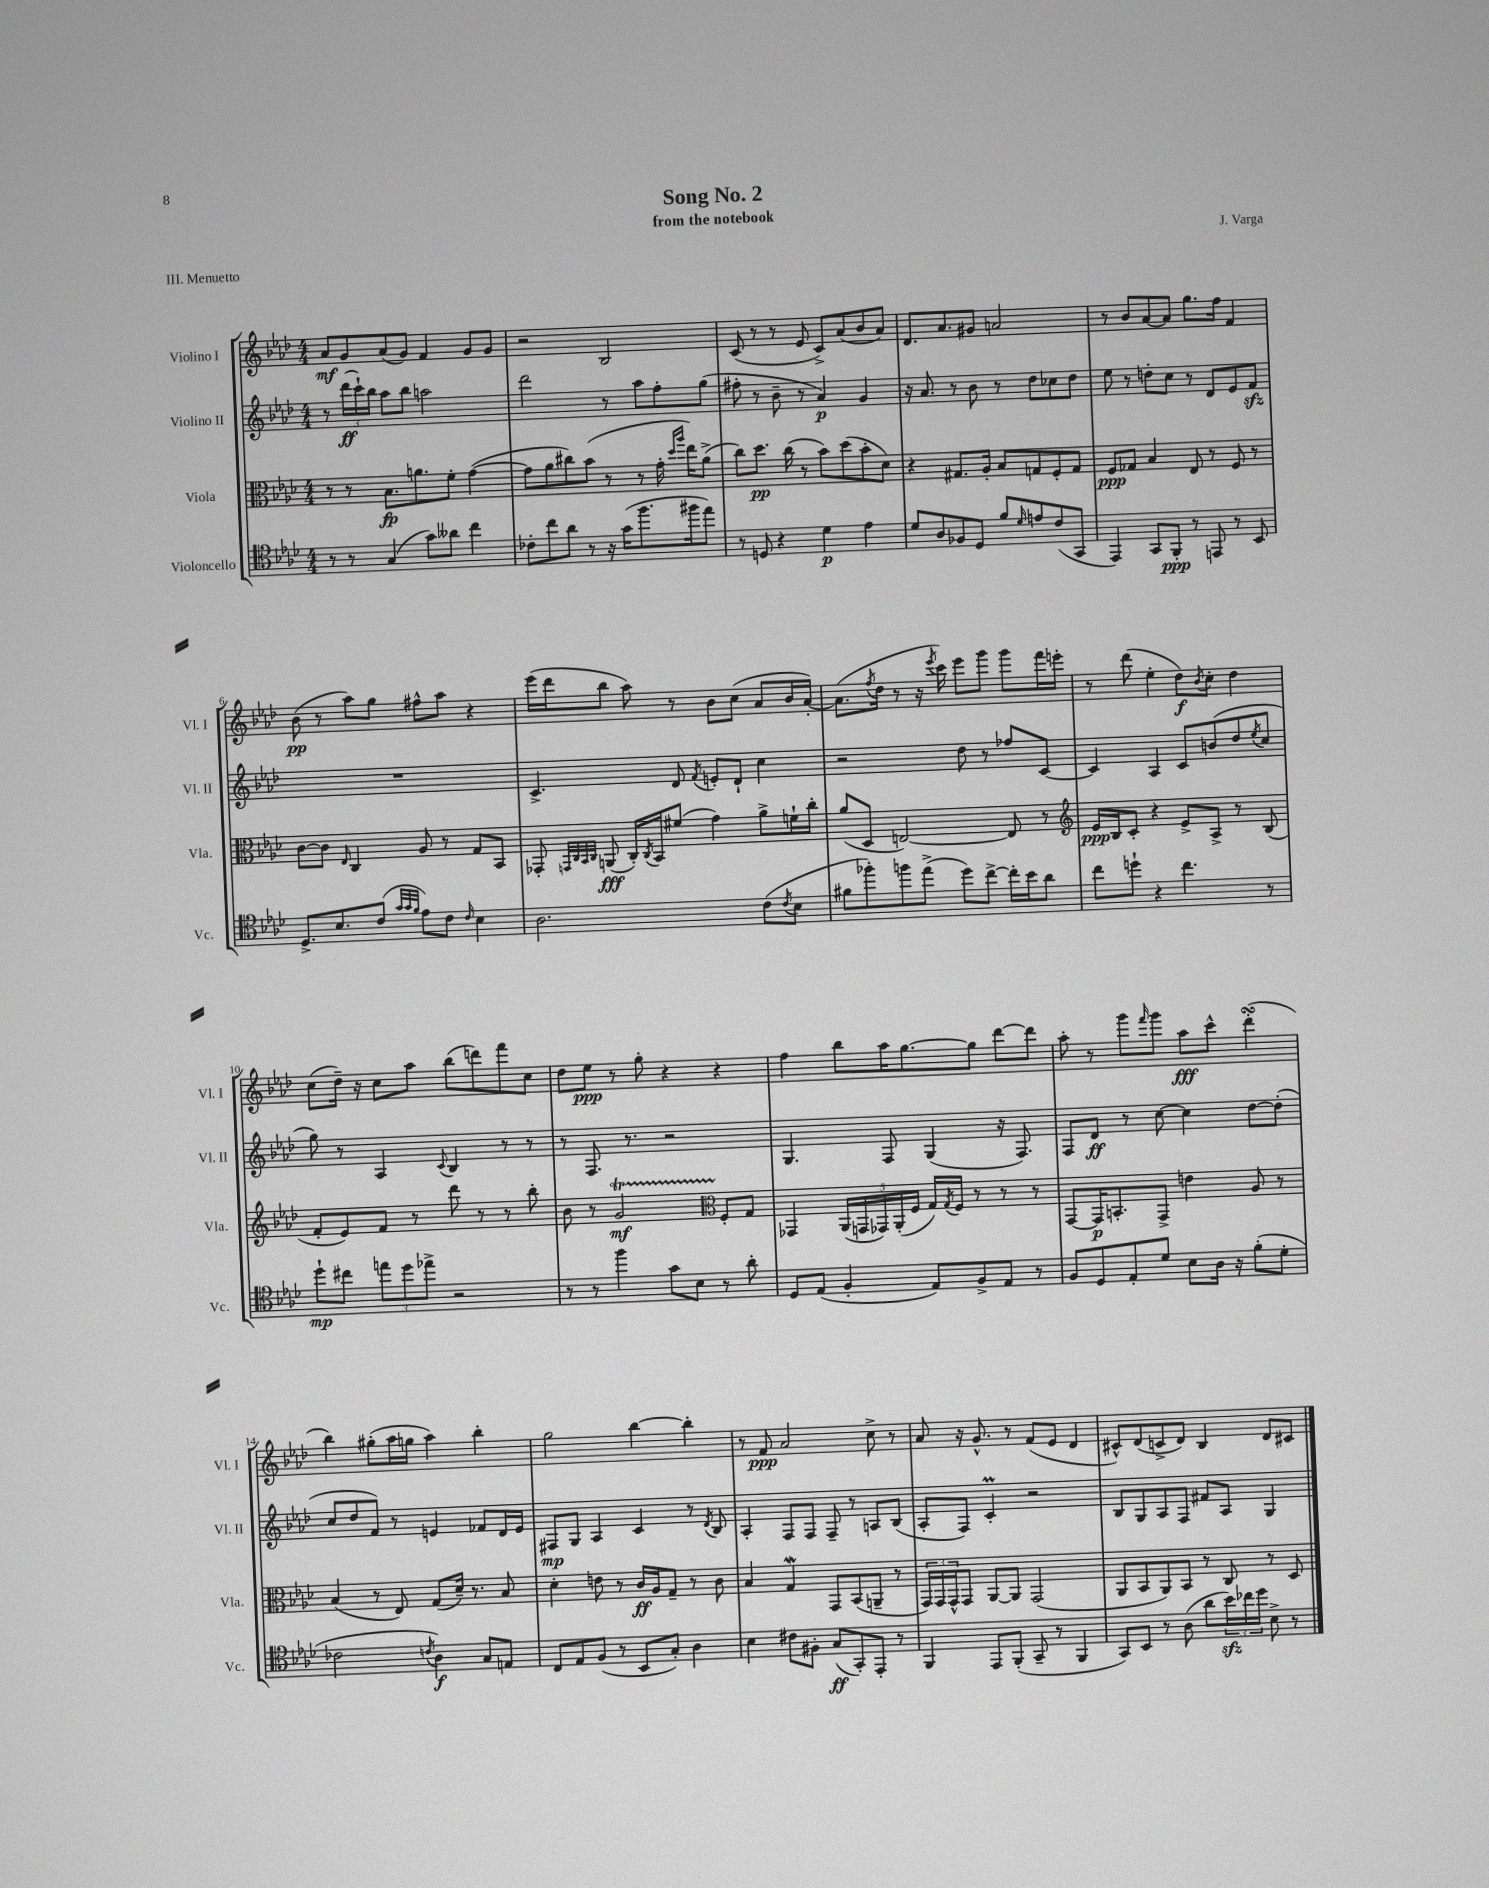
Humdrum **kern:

**kern	**dynam	**kern	**dynam	**kern	**dynam	**kern	**dynam
*part4	*part4	*part3	*part3	*part2	*part2	*part1	*part1
*staff4	*staff4	*staff3	*staff3	*staff2	*staff2	*staff1	*staff1
*I"Violoncello	*	*I"Viola	*	*I"Violino II	*	*I"Violino I	*
*I'Vc.	*	*I'Vla.	*	*I'Vl. II	*	*I'Vl. I	*
*clefC4	*	*clefC3	*	*clefG2	*	*clefG2	*
*k[b-e-a-d-]	*	*k[b-e-a-d-]	*	*k[b-e-a-d-]	*	*k[b-e-a-d-]	*
*M4/4	*	*M4/4	*	*M4/4	*	*M4/4	*
=1	=1	=1	=1	=1	=1	=1	=1
8r	.	8r	.	8r	.	8a-/L	mf
8r	.	8r	.	(24ddd-\LL	ff	8g/	.
.	.	.	.	24ccc`\)	.	.	.
.	.	.	.	24bb-\JJ	.	.	.
(4G/	.	8.B-\L	fp	8aa-\L	.	(8a-/	.
.	.	.	.	8bb-\J	.	8g/J)	.
.	.	8.an\	.	.	.	.	.
8g\L)	.	.	.	2aan\	.	4f/	.
8a--X\J	.	8f'\J	.	.	.	.	.
4cc\	.	([4g\	.	.	.	8g/L	.
.	.	.	.	.	.	8g/J	.
=2	=2	=2	=2	=2	=2	=2	=2
8c-X'\L	.	8g\L]	.	2ddd-\	.	2r	.
8cc\	.	8a-\	.	.	.	.	.
8a-\J	.	8cc#X\)	.	.	.	.	.
8r	.	(8b-\J	.	.	.	.	.
16r	.	8r	.	8r	.	2B-/	.
(16g\KL	.	.	.	.	.	.	.
8.ff\	.	8r	.	8aa-\L	.	.	.
.	.	16g'\	.	8ff'\	.	.	.
.	.	16qqdd-/LL	.	.	.	.	.
.	.	16qqaa-/JJ	.	.	.	.	.
16ff#X\k	.	16ee-\KL)	.	.	.	.	.
8ee-\J)	.	(8a-^\J	.	(8gg\J	.	.	.
=3	=3	=3	=3	=3	=3	=3	=3
8r	.	8cc\L)	.	8ff#X'\	.	(8c/	.
8Dn/	.	8.dd-\J	pp	8r	.	8r	.
4r	.	.	.	8b-~\	.	8r	.
.	.	(16cc\	.	.	.	.	.
.	.	8r	.	8r	.	8e-/	.
4d-\	p	8b-\L)	.	4a-/)	p	8c^/L)	.
.	.	(8dd-\	.	.	.	(8a-/	.
4e-\	.	8b-'\	.	4g/	.	8b-/	.
.	.	8d-\J)	.	.	.	8a-/J)	.
=4	=4	=4	=4	=4	=4	=4	=4
8d-/L	.	4r	.	16r	.	8.d-/L	.
.	.	.	.	8.a-/	.	.	.
8A-/	.	.	.	.	.	.	.
.	.	.	.	.	.	8.a-/	.
8F-X/	.	8.G#X/L	.	8r	.	.	.
8D-/J	.	.	.	8b-\	.	8g#X/J	.
.	.	16A-'/Jk	.	.	.	.	.
8f/L	.	8B-/L	.	8r	.	2an/	.
16qqd-/	.	.	.	.	.	.	.
8en/	.	8Gn/	.	8dd-\L	.	.	.
(8c/	.	8F'/	.	8cc-X\	.	.	.
8GG/J	.	8G/J	.	8dd-\J	.	.	.
=5	=5	=5	=5	=5	=5	=5	=5
4EE-/)	.	8F/L	ppp	8ee-\	.	8r	.
.	.	8G-X/J	.	8r	.	8b-/L	.
8GG/L	.	4B-/	.	8ddn'\L	.	[8a-/	.
8FF'/J	ppp	.	.	8cc\J	.	8a-/J]	.
8r	.	8E-/	.	8r	.	8.gg\L	.
8EEn/	.	8r	.	8d-/L	.	.	.
.	.	.	.	.	.	16ff\Jk	.
8r	.	8F/	.	8e-/	.	4f/	.
8BB-/	.	8r	.	8fzz/J	.	.	.
!!LO:LB:g=z
=6	=6	=6	=6	=6	=6	=6	=6
8.D-^/L	.	[8c\L	.	1r	.	(8b-\	pp
.	.	8c\J]	.	.	.	8r	.
8.B-/	.	.	.	.	.	.	.
.	.	16qqE-/	.	.	.	.	.
.	.	4C/	.	.	.	8aa-\L)	.
(8c/J	.	.	.	.	.	8gg\J	.
32qqg/LLL	.	.	.	.	.	.	.
32qqg/	.	.	.	.	.	.	.
32qqf/JJJ	.	.	.	.	.	.	.
8e-\L)	.	8A-/	.	.	.	8ff#X^^\L	.
8c\J	.	8r	.	.	.	8aa-\J	.
16qqc/	.	.	.	.	.	.	.
4B-\	.	8G/L	.	.	.	4r	.
.	.	8BB-/J	.	.	.	.	.
=7	=7	=7	=7	=7	=7	=7	=7
2.A-\	.	8GG-X'/	.	4.c^/	.	(16eee-\LL	.
.	.	.	.	.	.	16ddd-\J	.
.	.	32qqGGn/LLL	.	.	.	.	.
.	.	32qqC/	.	.	.	.	.
.	.	32qqBB-/	.	.	.	.	.
.	.	32qqC/JJJ	.	.	.	.	.
.	.	(8AAn/	fff	.	.	8bb-\J	.
.	.	16C'/LL)	.	.	.	8aa-\)	.
.	.	8qC/	.	.	.	.	.
.	.	16BB-/J	.	.	.	.	.
.	.	(8f#X/J	.	8d-/	.	8r	.
.	.	.	.	8qf/	.	.	.
.	.	4g\)	.	8en'/L	.	8b-\L	.
.	.	.	.	8d-`/J	.	(8cc\J	.
(8c\L	.	8a-^\L	.	4cc\	.	8a-/L	.
8qc/	.	.	.	.	.	.	.
8B-\J	.	16fn`\L	.	.	.	16b-/L	.
.	.	16cc'\JJ	.	.	.	[16a-'/JJ)	.
=8	=8	=8	=8	=8	=8	=8	=8
8f#X\L	.	(8a-/L	.	2r	.	(8.a-\L]	.
8ff-X'\)	.	8D-/J	.	.	.	.	.
.	.	.	.	.	.	8qff/	.
.	.	.	.	.	.	16dd-\Jk	.
8ffn\	.	[2En/)	.	.	.	8r	.
(8ee-^\J	.	.	.	.	.	16r	.
.	.	.	.	.	.	8qeee-/	.
.	.	.	.	.	.	16ccc\)	.
8dd-\L)	.	.	.	8dd-\	.	8eee-\L	.
[8cc^\J	.	.	.	8r	.	8ggg\J	.
16cc'\LL]	.	8E/]	.	8ff-X/L	.	8ggg\L	.
16b-\J	.	.	.	.	.	.	.
8a-\J	.	8r	.	[8c/J	.	16fff\L	.
.	.	.	.	.	.	16eeen'\JJ	.
=9	=9	=9	=9	=9	=9	=9	=9
*	*	*clefG2	*	*	*	*	*
8cc\L	.	16e-/LL	ppp	4c/]	.	8r	.
.	.	16B-/J	.	.	.	.	.
8ddn`\J	.	8c'/J	.	.	.	(8ddd-\	.
4r	.	4r	.	4A-/	.	4ee-'\	.
4.cc\	.	8e-^/L	.	8c/L	.	8dd-\L)	f
.	.	.	.	.	.	8qb-/	.
.	.	8A-^/J	.	(8bn/	.	8cc'\J	.
.	.	8r	.	8dd-/	.	4dd-\	.
.	.	.	.	8qee-/	.	.	.
8r	.	(8B-/	.	8cc/J	.	.	.
!!LO:LB:g=z
=10	=10	=10	=10	=10	=10	=10	=10
8dd-`\L	mp	8f'/L	.	8gg\)	.	(8cc\L	.
8cc#X\J	.	8e-/)	.	8r	.	16dd-~\Jk)	.
.	.	.	.	.	.	16r	.
12een\L	.	8f/J	.	4A-/	.	8cc\L	.
12dd-\	.	.	.	.	.	.	.
.	.	8r	.	.	.	8aa-\J	.
12ee-X^\J	.	.	.	.	.	.	.
.	.	.	.	8qqc/	.	.	.
2r	.	8ddd-\	.	4B-/	.	(8bb-\L	.
.	.	8r	.	.	.	8dddn\)	.
.	.	8r	.	8r	.	8fff\	.
.	.	8bb-'\	.	8r	.	8cc\J	.
=11	=11	=11	=11	=11	=11	=11	=11
8r	.	8b-\	.	8r	.	8dd-\L	.
8r	.	8r	.	8.F/	.	8ee-\J	ppp
4ff\	.	2gt/	mf	.	.	8r	.
.	.	.	.	8.r	.	.	.
.	.	.	.	.	.	8gg'\	.
8g\L	.	.	.	2r	.	4r	.
8B-\J	.	.	.	.	.	.	.
*	*	*clefC3	*	*	*	*	*
8r	.	8F'/L	.	.	.	4r	.
8a-'\	.	8G/J	.	.	.	.	.
=12	=12	=12	=12	=12	=12	=12	=12
8D-/L	.	4GG-X/	.	4.G/	.	4ff\	.
(8E-/J	.	.	.	.	.	.	.
4F'/	.	(20AA-/LL	.	.	.	8bb-\L	.
.	.	20GGn/	.	.	.	.	.
.	.	20GG-X/)	.	.	.	.	.
.	.	.	.	8F/	.	16aa-\K	.
.	.	(20AA-'/	.	.	.	.	.
.	.	.	.	.	.	[8.gg\	.
.	.	20F/JJ	.	.	.	.	.
8E-/L)	.	16G/LL)	.	(4G/	.	.	.
.	.	8qG/	.	.	.	.	.
.	.	16F/JJ	.	.	.	.	.
8F^/	.	8r	.	.	.	8gg\J]	.
8E-/J	.	8r	.	16r	.	[8ddd-\L	.
.	.	.	.	8.F/)	.	.	.
8r	.	8r	.	.	.	8ddd-\J]	.
=13	=13	=13	=13	=13	=13	=13	=13
8F/L	.	[8GG/L	.	8F/L	.	8aa-'\	.
8D-/	.	16GG/K]	p	8d-/J	ff	8r	.
.	.	8.BBn'/	.	.	.	.	.
8E-'/	.	.	.	8r	.	8ggg\L	.
.	.	.	.	.	.	16qqfff/	.
8d-/J	.	8GG^/J	.	[8cc\	.	8ggg\J	.
8B-\L	.	4en\	.	4cc\]	.	8aa-\L	fff
16A-\Jk	.	.	.	.	.	8ccc^^\J	.
16r	.	.	.	.	.	.	.
(8f'\L	.	8A-/	.	[8dd-\L	.	(4ddd-sSSs'\	.
8d-'\J	.	8r	.	(8dd-'\J]	.	.	.
!!LO:LB:g=z
=14	=14	=14	=14	=14	=14	=14	=14
2c-X\	.	(4B-/	.	8cc/L	.	4bb-\)	.
.	.	.	.	8dd-/	.	.	.
.	.	8r	.	8f/J)	.	(8gg#X'\L	.
.	.	8E-/)	.	8r	.	16aa-\L	.
.	.	.	.	.	.	16ggn\JJ	.
8qcn/	.	.	.	.	.	.	.
4A-\)	f	(8G/L	.	4en/	.	4aa-\)	.
.	.	16d-~/Jk)	.	.	.	.	.
.	.	8.r	.	.	.	.	.
8G/L	.	.	.	8f-X/L	.	4bb-'\	.
8En/J	.	8B-/	.	16d-/L	.	.	.
.	.	.	.	16e/JJ	.	.	.
=15	=15	=15	=15	=15	=15	=15	=15
8C/L	.	4d-'\	.	8F#X/L	mp	2gg\	.
8E-/	.	.	.	8G/J	.	.	.
(8F/J	.	8en\	.	4A-/	.	.	.
8r	.	8r	.	.	.	.	.
8BB-/L	.	16c/LL	ff	4c/	.	[4bb-\	.
.	.	16A-/J	.	.	.	.	.
8G'/J)	.	8G~/J	.	.	.	.	.
4A-\	.	8r	.	8r	.	4bb-'\]	.
.	.	.	.	8qd-/	.	.	.
.	.	8c\	.	8B-/	.	.	.
=16	=16	=16	=16	=16	=16	=16	=16
4B-\	.	4B-/	.	4A-'/	.	8r	.
.	.	.	.	.	.	8f/	ppp
8c#X\L	.	4GW/	.	8F/L	.	2a-/	.
8F#X'\J	.	.	.	8F/J	.	.	.
(8G/L	ff	8GG/L	.	8F~/	.	.	.
8GG'/)	.	(8BB-/	.	8r	.	.	.
8EE-'/J	.	8AAn~/J	.	8An/L	.	8cc^\	.
8r	.	8r	.	(8B-/J	.	8r	.
=17	=17	=17	=17	=17	=17	=17	=17
4FF/	.	24GG/LL)	.	8A-'/L	.	8a-/	.
.	.	24GG/	.	.	.	.	.
.	.	24GG^^/J	.	.	.	.	.
.	.	8GG/J	.	8F/J)	.	16r	.
.	.	.	.	.	.	8.g^^/	.
8EE-/L	.	[8AA-/L	.	4cm'/	.	.	.
(8FF'/J	.	8AA-/J]	.	.	.	8r	.
8GG~/	.	(2GG/	.	2r	.	(8f/L	.
8r	.	.	.	.	.	8e-/J	.
4FF/	.	.	.	.	.	4d-/	.
=18	=18	=18	=18	=18	=18	=18	=18
8GG/L)	.	8AA-/L	.	8B-/L	.	8c#X^^/L)	.
8BB-/J	.	8BB-/	.	8G/	.	(8d-/	.
8r	.	8AA-/)	.	8A-/	.	8cn^/	.
(8A-\	.	8BB-/J	.	8F/J	.	8d-/J)	.
8a-\L	.	8r	.	8f#X/L	.	4B-/	.
24b-zz\L)	.	8C/	.	8A-/J	.	.	.
24cc-X\	.	.	.	.	.	.	.
24dd-\JJ	.	.	.	.	.	.	.
8B-^\	.	8r	.	4G/	.	8d-/L	.
8r	.	8D-/	.	.	.	8c#X/J	.
==	==	==	==	==	==	==	==
*-	*-	*-	*-	*-	*-	*-	*-
